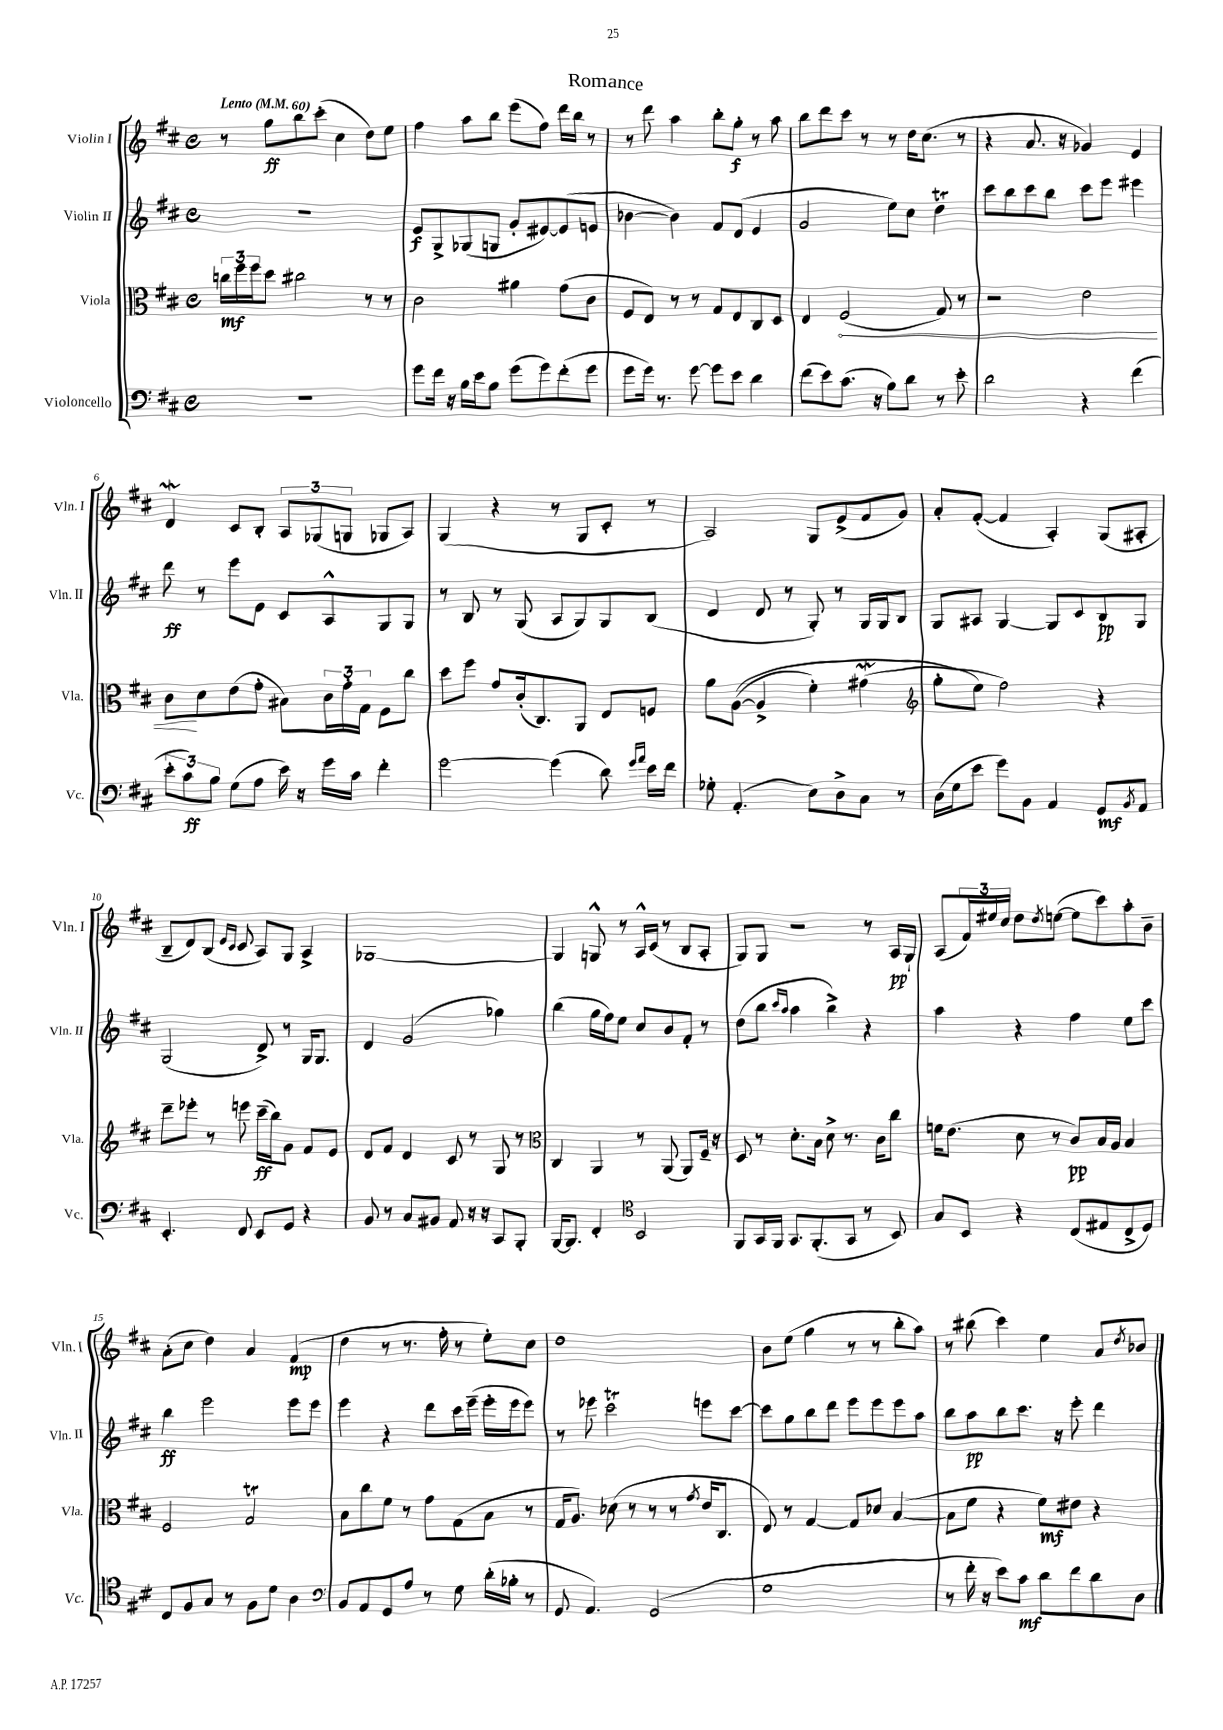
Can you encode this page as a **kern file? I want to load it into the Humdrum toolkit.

**kern	**dynam	**kern	**dynam	**kern	**dynam	**kern	**dynam
*part4	*part4	*part3	*part3	*part2	*part2	*part1	*part1
*staff4	*staff4	*staff3	*staff3	*staff2	*staff2	*staff1	*staff1
*I"Violoncello	*	*I"Viola	*	*I"Violin II	*	*I"Violin I	*
*I'Vc.	*	*I'Vla.	*	*I'Vln. II	*	*I'Vln. I	*
*clefF4	*	*clefC3	*	*clefG2	*	*clefG2	*
*k[f#c#]	*	*k[f#c#]	*	*k[f#c#]	*	*k[f#c#]	*
*M4/4	*	*M4/4	*	*M4/4	*	*M4/4	*
*met(c)	*	*met(c)	*	*met(c)	*	*met(c)	*
*MM60	*	*MM60	*	*MM60	*	*MM60	*
=1	=1	=1	=1	=1	=1	=1	=1
!	!	!	!	!	!	!LO:TX:a:B:t=Lento	!
1r	.	24ccn\LL	mf	1r	.	8r	.
.	.	24ff#\	.	.	.	.	.
.	.	24ff#\J	.	.	.	.	.
.	.	8dd\J	.	.	.	8gg\L	ff
.	.	2cc#X\	.	.	.	8bb\	.
.	.	.	.	.	.	(8ccc#'\J	.
.	.	.	.	.	.	4cc#\	.
.	.	8r	.	.	.	8dd\L)	.
.	.	8r	.	.	.	8ee\J	.
=2	=2	=2	=2	=2	=2	=2	=2
8g\L	.	2c#\	.	8e/L	f	4ff#\	.
16f#\Jk	.	.	.	8G^/	.	.	.
16r	.	.	.	.	.	.	.
16B\LL	.	.	.	(8G-X/	.	8aa\L	.
16e\J	.	.	.	.	.	.	.
8B\J	.	.	.	8Gn/J	.	8bb\J	.
(8g\L	.	4a#X\	.	8g'/L	.	(8eee\L	.
8g\)	.	.	.	[8e#X/)	.	8ff#\J)	.
(8f#'\	.	(8g\L	.	(8e#/]	.	16ddd\LL	.
.	.	.	.	.	.	16bb\JJ	.
8g\J	.	8c#\J	.	8en/J	.	8r	.
=3	=3	=3	=3	=3	=3	=3	=3
8g\L	.	8F#/L	.	[4b-X\	.	8r	.
16g\Jk)	.	8E/J)	.	.	.	8ddd\	.
8.r	.	.	.	.	.	.	.
.	.	8r	.	4b-\])	.	4aa\	.
[8g\	.	8r	.	.	.	.	.
8g\L]	.	8G/L	.	8f#/L	.	8bb'\L	.
8e\J	.	8E/	.	(8d/J	.	8gg'\J	f
4d\	.	8C#/	.	4e/	.	8r	.
.	.	8D/J	.	.	.	8aa\	.
=4	=4	=4	=4	=4	=4	=4	=4
(8f#\L	.	4E/	.	2g/	.	8bb\L	.
8e\)	.	.	.	.	.	8ddd\	.
!	!	!	!LO:HP:b	!	!	!	!
(8.c#\J	.	(2F#/	<	.	.	8ccc#\J	.
.	.	.	.	.	.	8r	.
16r	.	.	.	.	.	.	.
8B\L)	.	.	.	8ee\L)	.	8r	.
8d\J	.	.	.	8cc#\J	.	16dd\KL	.
.	.	.	.	.	.	(8.cc#\J	.
8r	.	8G/)	.	4ddT\	.	.	.
8e'\	.	8r	.	.	.	8r	.
=5	=5	=5	=5	=5	=5	=5	=5
2d\	.	2r	.	8ccc#\L	.	4r	.
.	.	.	.	8bb\	.	.	.
.	.	.	.	8ccc#\	.	8.a/	.
.	.	.	.	8bb\J	.	.	.
.	.	.	.	.	.	16r	.
4r	.	2e\	.	8ccc#\L	.	4g-X/)	.
.	.	.	.	8eee\J	.	.	.
(4f#\	.	.	.	4eee#X\	.	4e/	.
!!LO:LB:g=z
=6	=6	=6	=6	=6	=6	=6	=6
12e'\L	.	8c#\L	.	8ddd\	ff	4dw/	.
12c#\)	ff	.	.	.	.	.	.
.	.	8d\	[	8r	.	.	.
12B\J	.	.	.	.	.	.	.
(8G\L	.	(8e\	.	8eee\L	.	8c#/L	.
8A\J	.	8g'\J	.	8e\J	.	8B'/J	.
16e\)	.	8B#X\L)	.	8c#/L	.	12A/L	.
16r	.	.	.	.	.	.	.
.	.	.	.	.	.	(12G-X/	.
16g\LL	.	24c#\L	.	8A^^/	.	.	.
.	.	24g'\	.	.	.	12Gn/J	.
16c#\JJ	.	.	.	.	.	.	.
.	.	24G\JJ	.	.	.	.	.
4f#'\	.	8F#\L	.	8G/	.	8G-X/L	.
.	.	8cc#\J	.	8G/J	.	8A/J)	.
=7	=7	=7	=7	=7	=7	=7	=7
[2g\	.	8dd\L	.	8r	.	(4G/	.
.	.	8ff#\J	.	8B/	.	.	.
.	.	8g/L	.	8r	.	4r	.
.	.	(16c#'/k	.	(8G/	.	.	.
.	.	8.C#/)	.	.	.	.	.
(4g\]	.	.	.	8A/L	.	8r	.
.	.	8AA/J	.	8G/)	.	8G/L	.
8d\)	.	8E/L	.	8G/	.	8c#'/J	.
16qqg/LL	.	.	.	.	.	.	.
16qqa/JJ	.	.	.	.	.	.	.
16e\LL	.	8Fn/J	.	(8B/J	.	8r	.
16f#\JJ	.	.	.	.	.	.	.
=8	=8	=8	=8	=8	=8	=8	=8
8G-X'\	.	8a\L	.	4d/	.	2A/)	.
(4.AA'/	.	(([8A\J	.	.	.	.	.
.	.	4A^/]	.	8d/	.	.	.
.	.	.	.	8r	.	.	.
8E\L)	.	4f#'\)	.	8G'/)	.	8G/L	.
8D^\	.	.	.	8r	.	(8e^/	.
8C#\J	.	(4g#XW\	.	16G/LL	.	8f#/	.
.	.	.	.	16G/J	.	.	.
8r	.	.	.	8B/J	.	8g/J)	.
=9	=9	=9	=9	=9	=9	=9	=9
*	*	*clefG2	*	*	*	*	*
(16D\LL	.	8gg'\L	.	8G/L	.	8a'/L	.
16G\J	.	.	.	.	.	.	.
8e\J	.	8ee\J)	.	8A#X/J	.	([8f#'/J	.
8g\L)	.	2ff#\)	.	[4G/	.	4f#/]	.
8BB\J	.	.	.	.	.	.	.
4AA/	.	.	.	8G/L]	.	4A'/)	.
.	.	.	.	8c#/	.	.	.
8GG/L	mf	4r	.	8B/	pp	(8G/L	.
8qBB/	.	.	.	.	.	.	.
8AA/J	.	.	.	8G/J	.	8A#X'/J	.
!!LO:LB:g=z
=10	=10	=10	=10	=10	=10	=10	=10
4.EE'/	.	8ddd~\L	.	(2G/	.	8B~/L	.
.	.	8eee-X'\J	.	.	.	8d/)	.
.	.	8r	.	.	.	(8B/J	.
.	.	.	.	.	.	16qqe/LL	.
.	.	.	.	.	.	16qqc#/JJ	.
8FF#/	.	8eeen\	.	.	.	8c#/	.
8EE/L	.	(16ccc#~\LL	ff	8d^/)	.	8A/L)	.
.	.	16bb\J)	.	.	.	.	.
8GG/J	.	8g\J	.	8r	.	8G/J	.
4r	.	8f#/L	.	16G/KL	.	4A^/	.
.	.	.	.	8.G/J	.	.	.
.	.	8e/J	.	.	.	.	.
=11	=11	=11	=11	=11	=11	=11	=11
8BB/	.	8d/L	.	4d/	.	[1G-X	.
8r	.	8f#/J	.	.	.	.	.
8C#/L	.	4d/	.	(2g/	.	.	.
8BB#X/J	.	.	.	.	.	.	.
8AA/	.	8c#/	.	.	.	.	.
16r	.	8r	.	.	.	.	.
16r	.	.	.	.	.	.	.
8CC#/L	.	8G/	.	4gg-X\)	.	.	.
8BBB'/J	.	8r	.	.	.	.	.
=12	=12	=12	=12	=12	=12	=12	=12
*	*	*clefC3	*	*	*	*	*
[16BBB/KL	.	4C#/	.	(4bb\	.	4G-/]	.
8.BBB/J]	.	.	.	.	.	.	.
4FF#'/	.	4AA/	.	16gg\LL	.	8Gn^^/	.
.	.	.	.	16ff#\J)	.	.	.
.	.	.	.	8ee\J	.	8r	.
*clefC4	*	*	*	*	*	*	*
2BB/	.	8r	.	8cc#/L	.	16A^^/LL	.
.	.	.	.	.	.	(16c#/JJ	.
.	.	(8AA/	.	8b/	.	8r	.
.	.	8AA/L)	.	8f#'/J	.	8B/L	.
.	.	16F#~/Jk	.	8r	.	8A'/J	.
.	.	16r	.	.	.	.	.
=13	=13	=13	=13	=13	=13	=13	=13
8FF#/L	.	8D/	.	(8dd\L	.	8G/L)	.
16GG/L	.	8r	.	8bb\J	.	8G/J	.
16FF#/JJ	.	.	.	.	.	.	.
.	.	.	.	16qqccc#/LL	.	.	.
.	.	.	.	16qqaa/JJ	.	.	.
8.GG/L	.	8.d'\L	.	4aa\	.	2r	.
(8.FF#'/	.	16B\Jk	.	.	.	.	.
.	.	8d^\	.	4bb^\)	.	.	.
8GG/J	.	8.r	.	.	.	.	.
8r	.	.	.	4r	.	8r	.
.	.	16c#\KL	.	.	.	.	.
8BB/)	.	8cc#\J	.	.	.	16A/LL	pp
.	.	.	.	.	.	16G`/JJ	.
=14	=14	=14	=14	=14	=14	=14	=14
8G/L	.	16fn\KL	.	4aa\	.	(8A/L	.
.	.	(8.e\J	.	.	.	.	.
8BB/J	.	.	.	.	.	24f#/L)	.
.	.	.	.	.	.	24ee#X/	.
.	.	.	.	.	.	24cc#/JJ	.
4r	.	8d\	.	4r	.	8dd\L	.
.	.	.	.	.	.	8qdd/	.
.	.	8r	.	.	.	([8een\J	.
(8C#/L	.	8c#/L)	pp	4ff#\	.	8ee\L]	.
8E#X/	.	16B/L	.	.	.	8ccc#\)	.
.	.	16A/JJ	.	.	.	.	.
8C#^/	.	4B/	.	8ee\L	.	8aa'\	.
8D/J)	.	.	.	8ccc#\J	.	8b~\J	.
!!LO:LB:g=z
=15	=15	=15	=15	=15	=15	=15	=15
8C#/L	.	2F#/	.	4bb\	ff	(8a'\L	.
8F#/	.	.	.	.	.	8cc#\J	.
8G/J	.	.	.	2eee\	.	4dd\)	.
8r	.	.	.	.	.	.	.
8F#\L	.	2GT/	.	.	.	4a/	.
8d\J	.	.	.	.	.	.	.
4A\	.	.	.	8eee\L	.	(4f#/	mp
.	.	.	.	8eee\J	.	.	.
=16	=16	=16	=16	=16	=16	=16	=16
*clefF4	*	*	*	*	*	*	*
8BB/L	.	8B\L	.	4eee\	.	4dd\	.
8AA/	.	8cc#\	.	.	.	.	.
8GG/	.	8f#\J	.	4r	.	8r	.
8A/J	.	8r	.	.	.	8.r	.
8r	.	8g\L	.	8ddd\L	.	.	.
.	.	.	.	.	.	16ff#'\	.
8G\	.	(8G\	.	16ccc#\L	.	8r	.
.	.	.	.	(16eee~\JJ	.	.	.
(16d'\LL	.	8B\J	.	16eee'\LL	.	8ee'\L)	.
16B-X'\JJ	.	.	.	16eee\J	.	.	.
8r	.	8r	.	8eee\J)	.	8cc#\J	.
=17	=17	=17	=17	=17	=17	=17	=17
8GG/	.	16G/KL	.	8r	.	1dd	.
.	.	8.A/J)	.	.	.	.	.
4.AA/)	.	.	.	8eee-X\	.	.	.
.	.	(8d-X\	.	2ccc#t\	.	.	.
.	.	8r	.	.	.	.	.
(2GG/	.	8r	.	.	.	.	.
.	.	8r	.	.	.	.	.
.	.	8qg/	.	.	.	.	.
.	.	16e/KL	.	8eeen\L	.	.	.
.	.	8.C#/J	.	.	.	.	.
.	.	.	.	[8ccc#\J	.	.	.
=18	=18	=18	=18	=18	=18	=18	=18
1G	.	8E/)	.	8ccc#\L]	.	8b\L	.
.	.	8r	.	8gg\	.	(8ee\J	.
.	.	[4G/	.	8bb\	.	4gg\	.
.	.	.	.	8ddd\J	.	.	.
.	.	8G/L]	.	8eee\L	.	8r	.
.	.	8d-X/J	.	8eee\	.	8r	.
.	.	([4B/	.	8eee\	.	8bb'\L	.
.	.	.	.	8aa\J	.	8aa\J)	.
=19	=19	=19	=19	=19	=19	=19	=19
8r	.	8B\L]	.	8bb\L	.	8r	.
16f#'\	.	8f#\J	.	8aa\	pp	(8bb#X\	.
16r	.	.	.	.	.	.	.
8e\L)	.	4r	.	8bb\	.	4ccc#\)	.
8c#\J	mf	.	.	8.ccc#\J	.	.	.
8d\L	.	8f#\L)	mf	.	.	4ee\	.
.	.	.	.	16r	.	.	.
8f#\	.	8e#X\J	.	8eee'\	.	.	.
8d\	.	4r	.	4ddd\	.	8a/L	.
.	.	.	.	.	.	8qdd/	.
8D\J	.	.	.	.	.	8b-X/J	.
==	==	==	==	==	==	==	==
*-	*-	*-	*-	*-	*-	*-	*-
